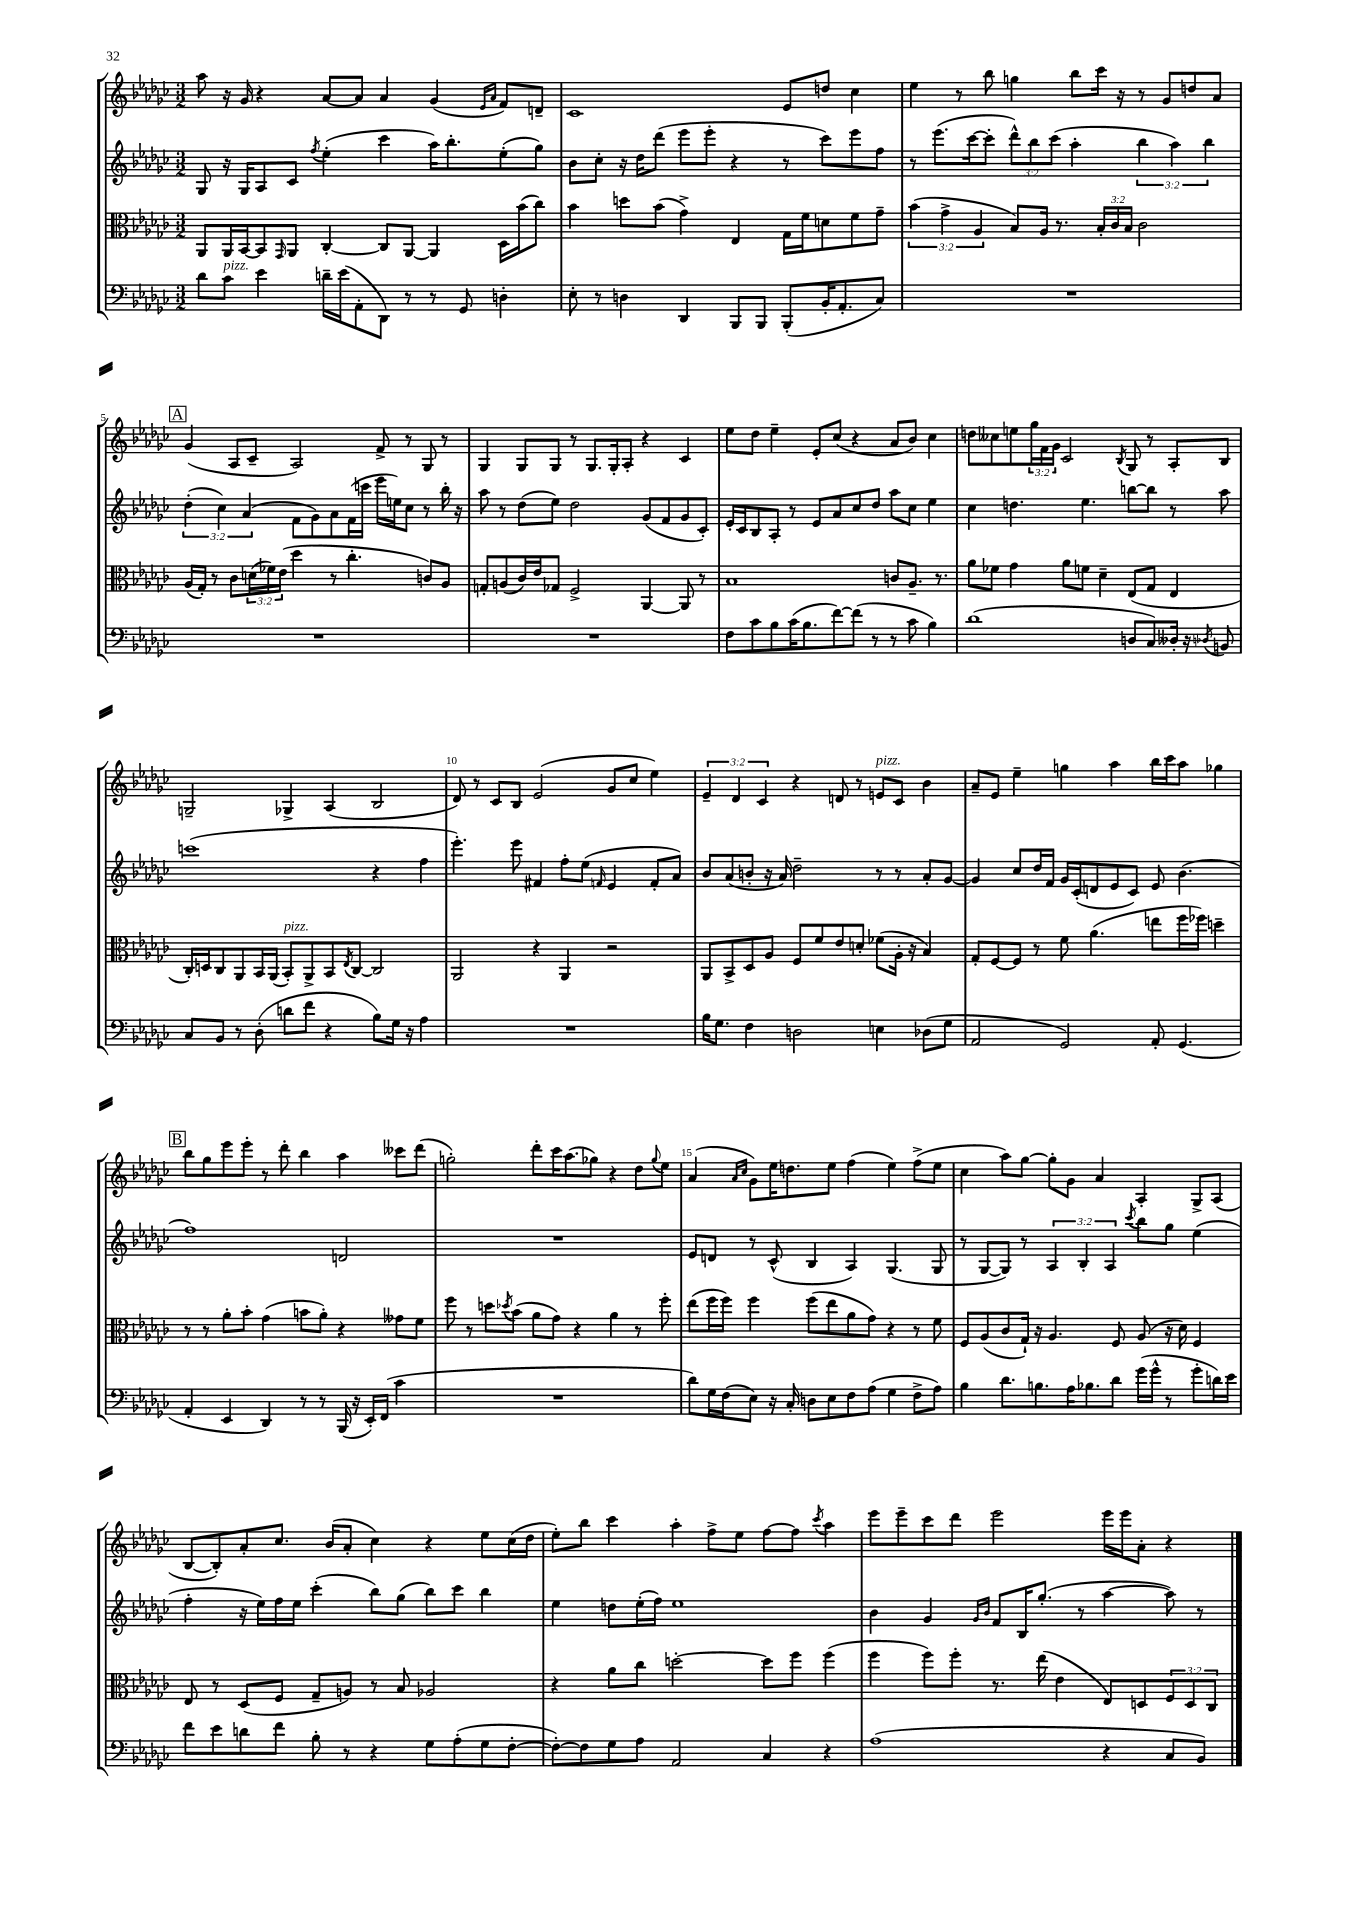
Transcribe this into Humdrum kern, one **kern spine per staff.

**kern	**kern	**kern	**kern
*staff4	*staff3	*staff2	*staff1
*clefF4	*clefC3	*clefG2	*clefG2
*k[b-e-a-d-g-c-]	*k[b-e-a-d-g-c-]	*k[b-e-a-d-g-c-]	*k[b-e-a-d-g-c-]
*M3/2	*M3/2	*M3/2	*M3/2
8d-\L	8AA-/L	8G-/	8aa-\
8c-\J	16AA-/L	16r	16r
.	[16BB-/J	16G-/LK	16g-/
4e-\	8BB-/]	8A-/	4r
.	16qqGG-/	.	.
.	8AA-/J	8c-/J	.
.	.	8qff/	.
16d~\LL	[4C-'/	(4ee-'\	[8a-/L
(16e-\J	.	.	.
8AA-'\	.	.	8a-/]J
8DD-\J)	8C-/]L	4ccc-\	4a-/
8r	[8AA-/J	.	.
8r	4AA-/]	16aa-\LK)	(4g-/
.	.	8.bb-'\	.
8GG-/	.	.	.
.	.	.	16qqe-/LL
.	.	.	16qqa-/JJ
4D'\	16D-\LL	(8ee-'\	8f/L)
.	(16b-\J	.	.
.	8cc-\J)	8gg-\J)	8d~/J
=	=	=	=
8E-'\	4b-\	8b-\L	1c-
8r	.	8cc-'\J	.
4D\	8dd\L	16r	.
.	.	16dd-\LK	.
.	(8b-\J	(8ddd-\J	.
4DD-/	4g-^\)	8eee-\L	.
.	.	8eee-'\J	.
8BBB-/L	4E-/	4r	.
8BBB-/J	.	.	.
(8BBB-'/L	16G-\LL	8r	8e-/L
.	16f\J	.	.
16BB-'/K	8d\	8ccc-\L)	8dd/J
8.AA-'/	.	.	.
.	8f\	8eee-\	4cc-\
8C-/J)	8g-~\J	8ff\J	.
=	=	=	=
1.r	(6b-\	8r	4ee-\
.	.	(8.eee-\L	.
.	6g-^\	.	.
.	.	.	8r
.	.	[16ccc-\k	.
.	6A-/	.	.
.	.	8ccc-'\]J	8bb-\
.	8B-/L)	12ddd-^^\L)	4gg\
.	.	12bb-\	.
.	16A-/Jk	.	.
.	.	(12ccc-\J	.
.	8.r	.	.
.	.	4aa-'\	8bb-\L
.	24B-'/LL	.	16ccc-\Jk
.	24c-/	.	.
.	.	.	16r
.	24B-/JJ	.	.
.	2c-\	6bb-\	8r
.	.	.	8g-/L
.	.	6aa-\)	.
.	.	.	8dd/
.	.	6bb-\	.
.	.	.	8a-/J
=	=	=	=
1.r	(16A-/LL	(6dd-'\	(4g-/
.	16G-'/JJ)	.	.
.	8r	.	.
.	.	6cc-\)	.
.	8c-\L	.	8A-/L
.	.	(6a-/	.
.	(24d\L	.	8c-~/J
.	24f-\)	.	.
.	(24e-\JJ	.	.
.	4dd-\	8f\L	2A-/)
.	.	8g-\)	.
.	8r	8a-\	.
.	4.cc-'\	(16f\L	.
.	.	16ccc\JJ	.
.	.	16eee-\LL	8f^/
.	.	16ee\J)	.
.	.	8cc-\J	8r
.	8c/L)	8r	8G-/
.	8A-/J	16bb-'\	8r
.	.	16r	.
=	=	=	=
1.r	8G'/L	8aa-\	4G-/
.	(8A/	8r	.
.	16c-/L)	(8dd-\L	8G-/L
.	16e-/J	.	.
.	8G-/J	8ee-\J)	8G-/J
.	2F^/	2dd-\	8r
.	.	.	8.G-/L
.	.	.	16G-'/k
.	.	.	8A-'/J
.	[4AA-/	(8g-/L	4r
.	.	8f/	.
.	8AA-/]	8g-/	4c-/
.	8r	8c-'/J)	.
=	=	=	=
8F\L	1B-	16e-'/LL	8ee-\L
.	.	16c-/J	.
8c-\	.	8B-/	8dd-\J
8B-\	.	8A-'/J	4ee-~\
(16c-\K	.	8r	.
8.B-\	.	.	.
.	.	8e-/L	8e-'/L
[8f\)	.	8a-/	(8cc-/J
(8f\]J	.	8cc-/	4r
8r	.	8dd-/J	.
8r	8c/L	8aa-\L	8a-/L
8c-\	8.A-~/J	8cc-\J	8b-/J)
4B-\)	.	4ee-\	4cc-\
.	8.r	.	.
=	=	=	=
(1d-	8a-\L	4cc-\	8dd\L
.	8f-\J	.	8cc--\
.	4g-\	4.dd\	8ee\
.	.	.	24gg-\L
.	.	.	24f\
.	.	.	24g-\JJ
.	8a-\L	.	2c-/
.	8f\J	4.ee-\	.
.	4d-~\	.	.
.	.	.	8qB-/
8D/L	(8E-/L	[8bb\L	8G-/
8C-/)	8G-/J	8bb\]J	8r
16D--'/Jk	4E-/	8r	8A-'/L
16r	.	.	.
8qD-/	.	.	.
8BB/	.	8aa-\	8B-/J
=	=	=	=
8C-/L	16C-'/LL)	(1ccc	2G~/
.	16D/J	.	.
8BB-/J	8C-/	.	.
8r	8AA-/	.	.
(8D-'\	16BB-/L	.	.
.	(16AA-/JJ	.	.
8d\L	8BB-'/L)	.	4G-^/
8f\J	8AA-^/	.	.
4r	8BB-/	.	(4A-/
.	8qE-/	.	.
.	[8C-/J	.	.
8B-\L)	2C-/]	4r	2B-/
16G-\Jk	.	.	.
16r	.	.	.
4A-\	.	4ff\	.
=	=	=	=
1.r	2AA-/	4.eee-'\)	8d-/)
.	.	.	8r
.	.	.	8c-/L
.	.	8eee-\	8B-/J
.	4r	4f#/	(2e-/
.	4AA-/	8ff'\L	.
.	.	(8ee-\J	.
.	.	16qqf/	.
.	2r	4e-/	8g-/L
.	.	.	8cc-/J
.	.	8f'/L	4ee-\)
.	.	8a-/J)	.
=	=	=	=
16B-\LK	8AA-/L	8b-/L	6e-~/
8.G-\J	.	.	.
.	8BB-^/	(8a-/	.
.	.	.	6d-/
4F\	8D-/	8b'/J	.
.	.	.	6c-/
.	8A-/J	16r	.
.	.	16a-/)	.
2D\	8F/L	2dd-~\	4r
.	8f/	.	.
.	8e-/	.	8d/
.	8d'/J	.	8r
4E\	(8f-\L	8r	8e/L
.	16A-'\Jk	8r	8c-/J
.	16r	.	.
(8D-\L	4B-/)	8a-'/L	4b-\
8G-\J	.	[8g-/J	.
=	=	=	=
2AA-/	8G-'/L	4g-/]	8a-~/L
.	[8F/	.	8e-/J
.	8F/]J	8cc-/L	4ee-~\
.	8r	16dd-/L	.
.	.	16f/JJ	.
2GG-/)	8f\	16g-/LL	4gg\
.	.	(16c-'/J	.
.	(4.a-\	8d/	.
.	.	8e-/	4aa-\
.	.	8c-/J)	.
8AA-'/	8ee\L	8e-/	16bb-\LL
.	.	.	16ccc-\J
(4.GG-/	16ff\L	(4.b-\	8aa-\J
.	16ff-\JJ)	.	.
.	4dd~\	.	4gg-\
=	=	=	=
4AA-'/	8r	1ff)	8bb-\L
.	8r	.	8gg-\
4EE-/	8a-'\L	.	8eee-\
.	8b-'\J	.	8eee-'\J
4DD-/)	(4g-\	.	8r
.	.	.	8ddd-'\
8r	8b\L	.	4bb-\
8r	8a-'\J)	.	.
(16BBB-/	4r	2d/	4aa-\
16r	.	.	.
16EE-'/LL)	.	.	.
(16FF/JJ	.	.	.
4c-\	8g--\L	.	8ccc--\L
.	8f\J	.	(8ddd-\J
=	=	=	=
1.r	8ff\	1.r	2gg'\)
.	8r	.	.
.	8dd\L	.	.
.	8qdd-/	.	.
.	(8b-\J	.	.
.	8a-\L	.	8ddd-'\L
.	8g-\J)	.	16ccc-\K
.	.	.	(8.aa-\
.	4r	.	.
.	.	.	8gg-\J)
.	4a-\	.	4r
.	8r	.	8dd-\L
.	.	.	8qqgg-/
.	8ff'\	.	8ee-\J
=	=	=	=
8d-\L)	(8ee-\L	8e-/L	(4a-/
16G-\L	16ff\L	8d/J	.
(16F\J	16ff\JJ)	.	.
.	.	.	16qqa-/LL
.	.	.	16qqcc-/JJ
8E-\J)	4ff\	8r	8g-\L)
16r	.	(8c-^^/	16ee-\K
16C-'/	.	.	8.dd\
8D\L	(8ff\L	4B-/	.
8E-\	8ee-\	.	8ee-\J
8F\	8a-\	4A-/)	(4ff\
(8A-\J	8g-\J)	.	.
4G-\	4r	(4.G-/	4ee-\)
8F^\L	8r	.	(8ff^\L
8A-\J)	8f\	8G-/	8ee-\J
=	=	=	=
4B-\	8F/L	8r	4cc-\
.	(8A-/	[8G-/L	.
8.d-\L	8c-/	8G-/]J)	8aa-\L)
.	16G-`/Jk)	8r	[8gg-\J
8.B\	16r	.	.
.	4.A-/	6A-/	8gg-'\]L
16A-\K	.	.	8g-\J
.	.	6B-'/	.
8.B-\	.	.	.
.	.	.	4a-/
.	.	6A-/	.
8d-\J	8F/	.	.
.	.	8qccc-/	.
(16g-\LL	(8A-/	8bb-\L	4A-'/
16g-^^\JJ	.	.	.
8r	16r	8gg-\J	.
.	16d-\)	.	.
8g-'\L	4F/	(4ee-\	8G-^/L
16d\L)	.	.	(8A-/J
16e-\JJ	.	.	.
=	=	=	=
8f\L	8E-/	4ff'\	[8B-/L
8e-\	8r	.	8B-'/])
8d\	(8D-/L	16r	8a-'/
.	.	16ee-\LL)	.
8f\J	8F/J	16ff\	8.cc-/J
.	.	16ee-\JJ	.
8B-'\	8G-~/L	(4ccc-'\	.
.	.	.	(16b-/LK
8r	8A/J)	.	8a-'/J
4r	8r	8bb-\L)	4cc-\)
.	8B-/	(8gg-\J	.
8G-\L	2A-/	8bb-\L)	4r
(8A-'\	.	8ccc-\J	.
8G-\	.	4bb-\	8ee-\L
[8F'\J	.	.	(16cc-\L
.	.	.	16dd-\JJ
=	=	=	=
8F'\_L)	4r	4ee-\	8ee-'\L)
8F\]	.	.	8bb-\J
8G-\	8a-\L	8dd\L	4ccc-\
8A-\J	8cc-\J	(16ee-'\L	.
.	.	16ff\JJ)	.
2AA-/	[2dd'\	1ee-	4aa-'\
.	.	.	8ff^\L
.	.	.	8ee-\J
4C-/	8dd\]L	.	[8ff\L
.	8ff\J	.	8ff\]J
.	.	.	8qccc-/
4r	(4ff\	.	4aa-\
=	=	=	=
(1A-	4ff\	4b-\	8eee-\L
.	.	.	8eee-~\
.	8ff\L)	4g-/	8ccc-\
.	8ff'\J	.	8ddd-\J
.	.	16qqg-/LL	.
.	.	16qqb-/JJ	.
.	8.r	8f/L	2eee-\
.	.	16B-/K	.
.	(16ee-\	(8.gg-'/J	.
.	4e-\	.	.
.	.	8r	.
4r	8E-/L)	[4aa-\	16eee-\LL
.	.	.	16eee-\J
.	8D/	.	8a-'\J
8C-/L	12F/	8aa-\])	4r
.	12D/	.	.
8BB-/J)	.	8r	.
.	12C-/J	.	.
==	==	==	==
*-	*-	*-	*-
